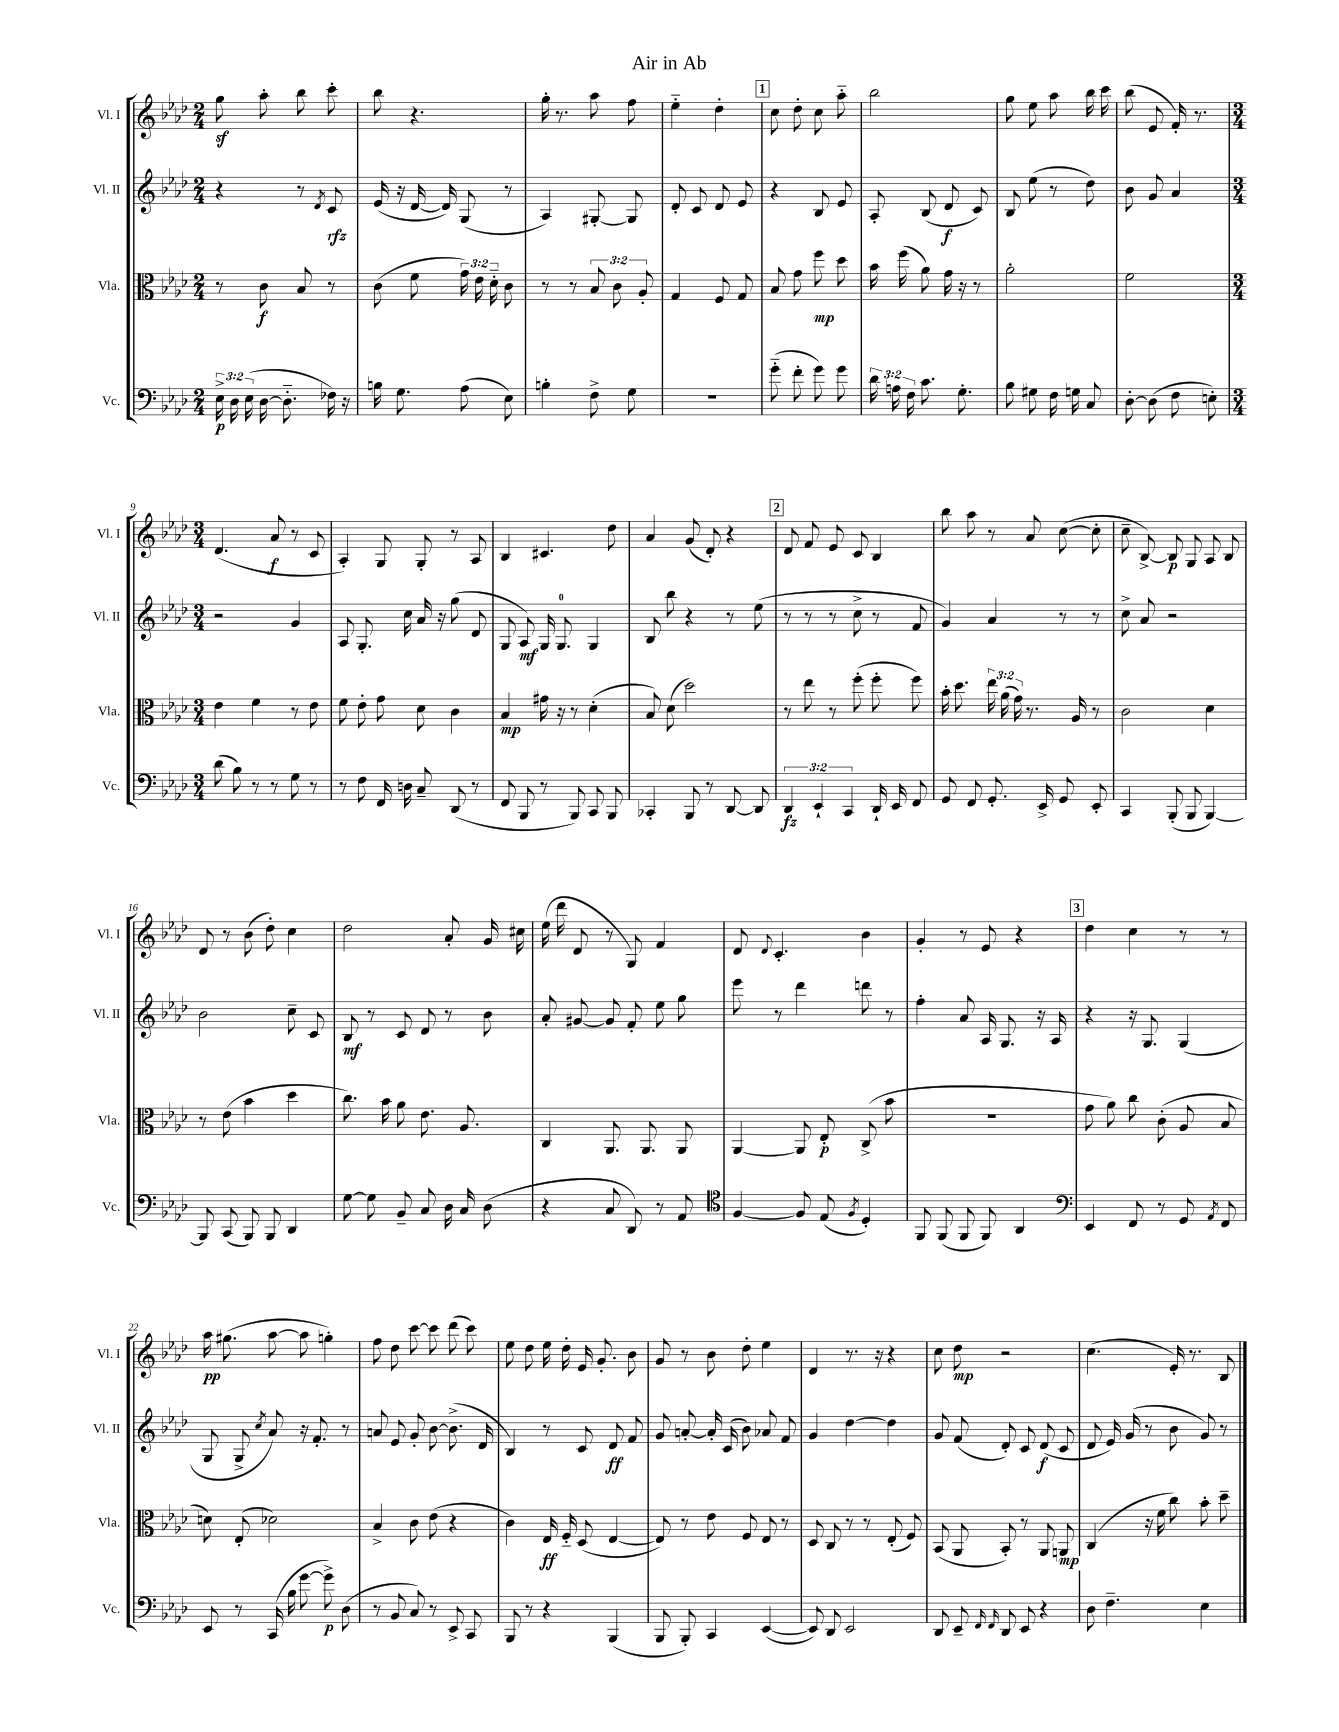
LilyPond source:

\header { title = "Air in Ab" }
<<
\new StaffGroup <<
\new Staff = "s0" \with { instrumentName = "Vl. I" shortInstrumentName = "Vl. I" } {
    \clef treble \key aes \major \numericTimeSignature \time 2/4
    \autoBeamOff g''8\sf aes''8-. bes''8 c'''8-. |
    bes''8 r4. |
    g''16-. r8. aes''8 f''8 |
    ees''4-_ des''4-. |
    \mark \markup { \box "1" } c''8 des''8-. c''8 aes''8-_ |
    bes''2 |
    g''8 ees''8 aes''8 bes''16 c'''16 |
    bes''8( ees'8 f'16-.) r8. |
    \numericTimeSignature \time 3/4 des'4.( aes'8\f r8 c'8 |
    aes4-.) g8 g8-. r8 aes8 |
    bes4 cis'4. des''8 |
    aes'4 g'8( des'8-.) r4 |
    \mark \markup { \box "2" } des'8 f'8 ees'8 c'8 bes4 |
    bes''8 aes''8 r8 aes'8 c''8~( c''8-. |
    c''8-- bes8~->) bes8\p g8 aes8 bes8 |
    des'8 r8 bes'8( des''8-.) c''4 |
    des''2 aes'8-. g'16 cis''16 |
    ees''16( des'''16 des'8 r8 g8) f'4 |
    des'8 \appoggiatura { des'8 } c'4.-. bes'4 |
    g'4-. r8 ees'8 r4 |
    \mark \markup { \box "3" } des''4 c''4 r8 r8 |
    aes''16\pp gis''8.( aes''8~ aes''8 g''4-.) |
    f''8 des''8 c'''8~ c'''8 des'''8( c'''8) |
    ees''8 des''8 ees''16 des''16-. ees'16 g'8.-. bes'8 |
    g'8 r8 bes'8 des''8-. ees''4 |
    des'4 r8. r16 r4 |
    c''8 des''8\mp r2 |
    c''4.( ees'16-.) r8. bes8 \bar "|." |
}
\new Staff = "s1" \with { instrumentName = "Vl. II" shortInstrumentName = "Vl. II" } {
    \clef treble \key aes \major \numericTimeSignature \time 2/4
    \autoBeamOff r4 r8 \acciaccatura { des'8 } c'8\rfz |
    ees'16( r16 des'16~ des'16) g8( r8 |
    aes4) gis8~-. gis8 |
    des'8-. c'8 des'8 ees'8 |
    \mark \markup { \box "1" } r4 bes8 ees'8 |
    aes8-. bes8( des'8\f c'8) |
    bes8 ees''8( r8 des''8) |
    bes'8 g'8 aes'4 |
    \numericTimeSignature \time 3/4 r2 g'4 |
    aes8 g8.-. c''16 aes'16 r16 g''8( des'8 |
    g8 aes8\mf) g16 g8.-0 g4 |
    bes8 bes''8 r4 r8 ees''8( |
    \mark \markup { \box "2" } r8 r8 r8 c''8-> r8 f'8 |
    g'4) aes'4 r8 r8 |
    c''8-> aes'8 r2 |
    bes'2 c''8-- c'8 |
    bes8\mf r8 c'8 des'8 r8 bes'8 |
    aes'8-. gis'8~ gis'8 f'8-. ees''8 g''8 |
    ees'''8 r8 des'''4 d'''8 r8 |
    f''4-. aes'8 aes16 g8. r16 aes16 |
    \mark \markup { \box "3" } r4 r16 g8. g4( |
    g8 g8-> \acciaccatura { c''8 } aes'8) r16 f'8.-. r8 |
    a'8 ees'8 g'8-. bes'8~ bes'8.->( des'16 |
    bes4) r8 c'8 des'8\ff f'8 |
    g'8 a'8~-. a'16-. c'16( bes'8) aes'8 f'8 |
    g'4 des''4~ des''4 |
    g'8 f'8( des'8-.) c'8 des'8\f( c'8 |
    des'8 ees'16) g'16( r8 bes'8 g'8) r8 \bar "|." |
}
\new Staff = "s2" \with { instrumentName = "Vla." shortInstrumentName = "Vla." } {
    \clef alto \key aes \major \numericTimeSignature \time 2/4 \override Staff.TupletNumber.text = #tuplet-number::calc-fraction-text
    \autoBeamOff r8 c'8\f bes8 r8 |
    c'8( f'8 \tuplet 3/2 { g'16) ees'16 des'16-_ } c'8 |
    r8 r8 \tuplet 3/2 { bes8 c'8 aes8-. } |
    g4 f8 g8 |
    \mark \markup { \box "1" } bes8 g'8 f''8\mp des''8 |
    bes'16 f''16( aes'8) g'16 r16 r8 |
    aes'2-. |
    f'2 |
    \numericTimeSignature \time 3/4 ees'4 f'4 r8 ees'8 |
    f'8 ees'8-. g'8 des'8 c'4 |
    bes4\mp gis'16 r16 r8 des'4-.( |
    bes8) des'8( des''2) |
    \mark \markup { \box "2" } r8 ees''8 r8 f''8-.( f''8-. f''8) |
    bes'16-. des''8. \tuplet 3/2 { ees''16 aes'16( g'16) } r8. aes16 r8 |
    c'2 des'4 |
    r8 ees'8( bes'4 des''4 |
    c''8.) bes'16 aes'8 ees'8. aes8. |
    c4 aes,8. aes,8. aes,8 |
    aes,4~ aes,8 ees8-.\p c8->( bes'8 |
    R2. |
    \mark \markup { \box "3" } g'8 aes'8) c''8 c'8-.( aes8 bes8 |
    d'8) ees8-.( des'2) |
    bes4-> c'8 ees'8( r4 |
    c'4) ees16\ff f16-_ des8( ees4~ |
    ees8) r8 ees'8 f8 ees8 r8 |
    des8 c8 r8 r8 ees8-.( f8) |
    bes,8( aes,8 bes,8-.) r8 aes,8 a,8\mp |
    c4( r16 f'16 c''8) bes'8-. des''8-- \bar "|." |
}
\new Staff = "s3" \with { instrumentName = "Vc." shortInstrumentName = "Vc." } {
    \clef bass \key aes \major \numericTimeSignature \time 2/4 \override Staff.TupletNumber.text = #tuplet-number::calc-fraction-text
    \autoBeamOff \tuplet 3/2 { ees16->\p des16 ees16( } des16~ des8.-_ fes16) r16 |
    b16 g8. aes8( ees8) |
    b4-. f8-> g8 |
    R2 |
    \mark \markup { \box "1" } g'8-_( f'8-. g'8) g'8 |
    \tuplet 3/2 { des'16 a16 f16 } c'8. g8.-. |
    bes8 gis8 f16 g16 c8 |
    des8~-. des8( f8 e8-.) |
    \numericTimeSignature \time 3/4 des'8( bes8) r8 r8 g8 r8 |
    r8 f8 f,16 d16 c8-- des,8( r8 |
    f,8 bes,,8 r8 bes,,8) c,8 bes,,8 |
    ces,4-. bes,,8 r8 des,8~ des,8 |
    \mark \markup { \box "2" } \tuplet 3/2 { des,4\fz ees,4-! c,4 } des,16-! ees,16 f,8 |
    g,8 f,8 g,8.-. ees,16-> g,8 ees,8-. |
    c,4 bes,,8-.( bes,,8 bes,,4~) |
    bes,,8 c,8( bes,,8) bes,,8 des,4 |
    g8~ g8 bes,8-- c8 des16 c16 des8( |
    r4 c8 des,8) r8 aes,8 |
    \clef tenor f4~ f8 ees8( \acciaccatura { f8 } des4-.) |
    f,8 f,8( f,8 f,8) aes,4 |
    \mark \markup { \box "3" } \clef bass ees,4 f,8 r8 g,8 \acciaccatura { aes,8 } f,8 |
    ees,8 r8 c,16( bes16 g'8~ g'8->\p) des8( |
    r8 bes,8 c8) r8 ees,8-> c,8 |
    bes,,8 r8 r4 bes,,4( |
    bes,,8 bes,,8-.) c,4 ees,4~( |
    ees,8) des,8 ees,2 |
    des,8 ees,8-- \grace { f,16 f,16 } des,8 ees,8 r4 |
    des8 f4.-- ees4 \bar "|." |
}
>>
>>
